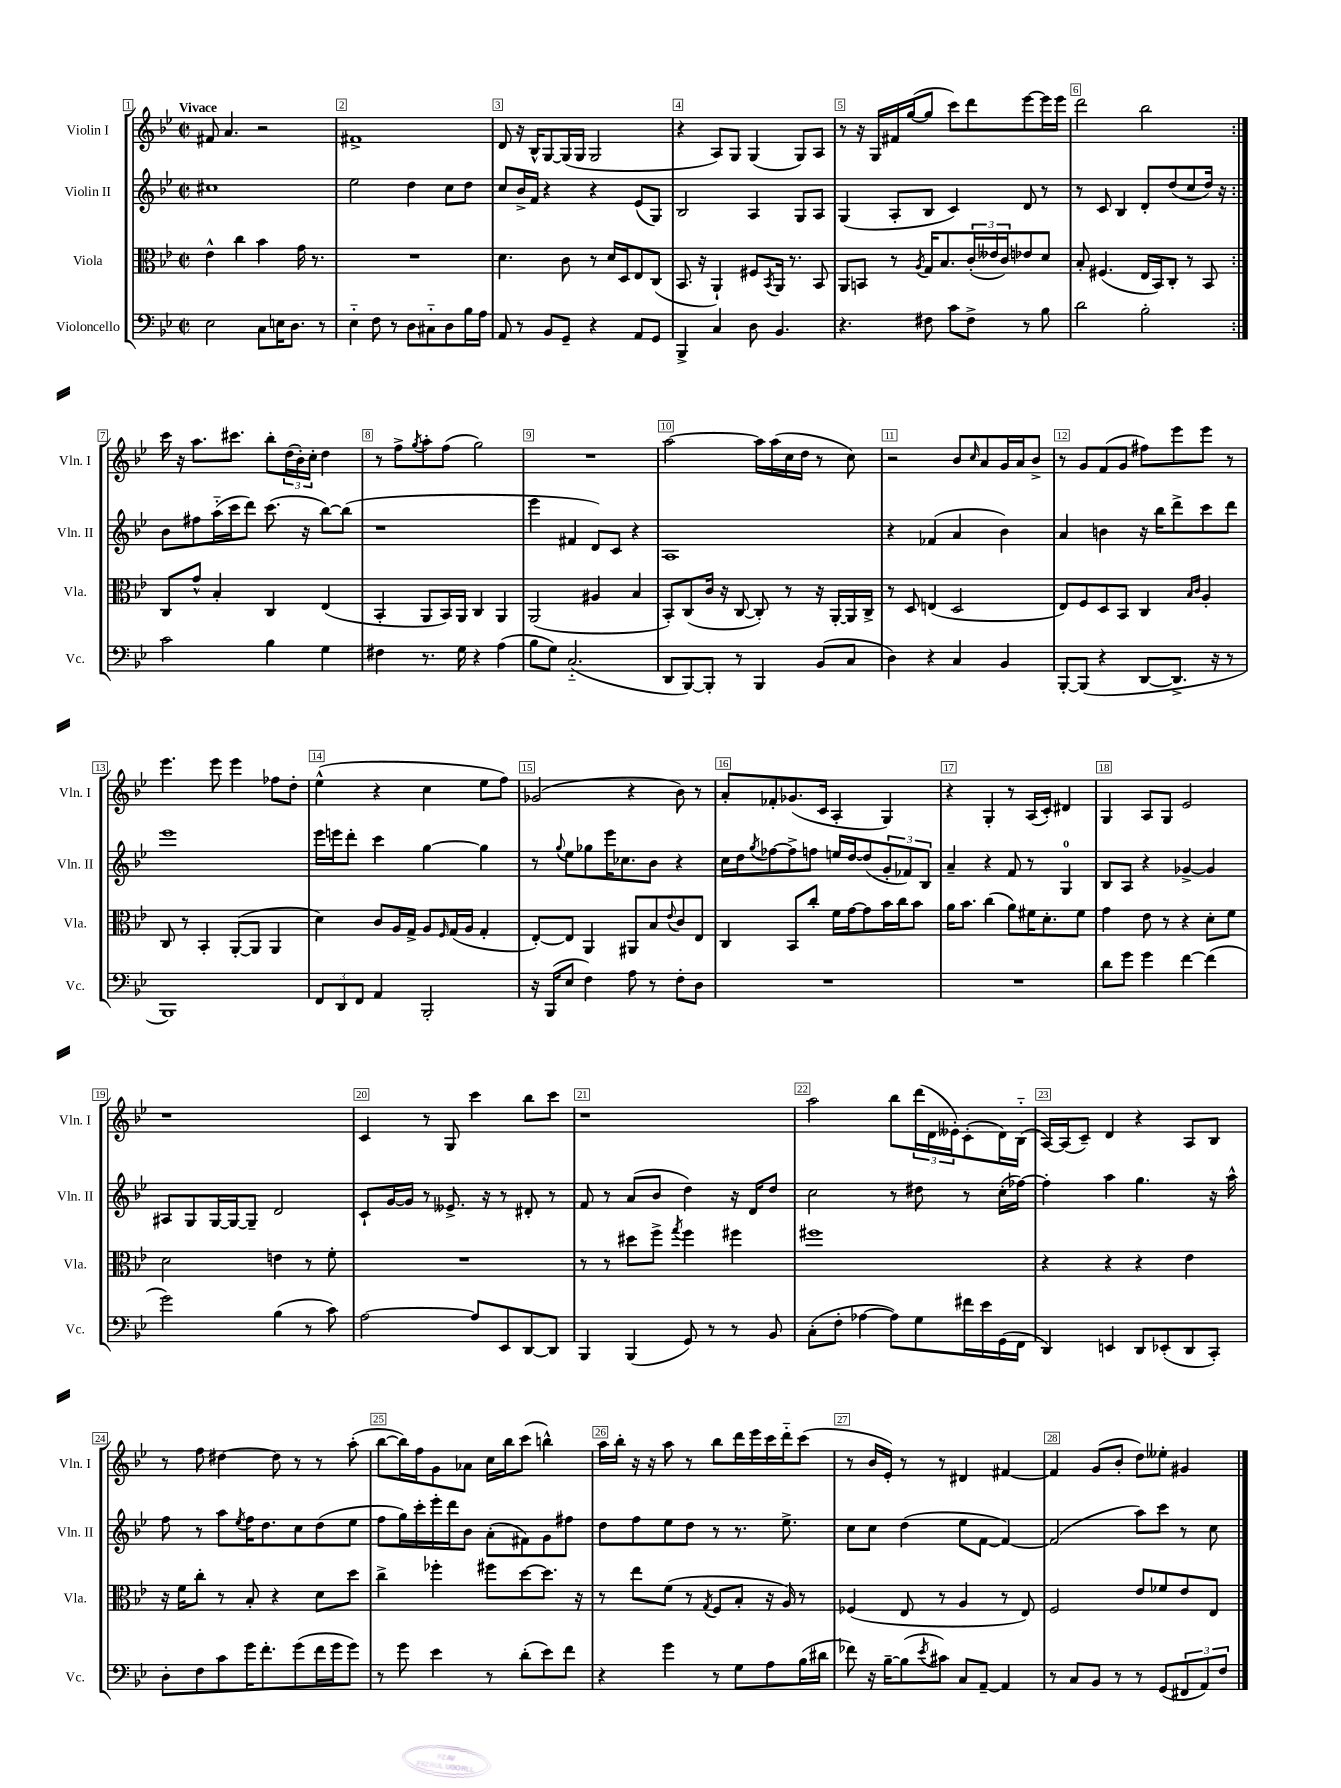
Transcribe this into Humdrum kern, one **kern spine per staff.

**kern	**kern	**kern	**kern
*staff4	*staff3	*staff2	*staff1
*clefF4	*clefC3	*clefG2	*clefG2
*k[b-e-]	*k[b-e-]	*k[b-e-]	*k[b-e-]
*M2/2	*M2/2	*M2/2	*M2/2
*met(c|)	*met(c|)	*met(c|)	*met(c|)
2E-	4e-^^	1cc#	8f#
.	.	.	4.a
.	4cc	.	.
8C	4b-	.	2r
16E	.	.	.
8.D	.	.	.
.	16g	.	.
.	8.r	.	.
8r	.	.	.
=	=	=	=
4E-'~	1r	2ee-	1f#^
8F	.	.	.
8r	.	.	.
8D	.	4dd	.
8C#'~	.	.	.
8D	.	8cc	.
16B-	.	8dd	.
16A	.	.	.
=	=	=	=
8AA	4.d	8cc	8d
8r	.	16b-^	16r
.	.	16f	16B-^^
8BB-	.	4r	[8G
8GG~	8c	.	(16G]
.	.	.	16G
4r	8r	4r	2G
.	16d	.	.
.	16D	.	.
8AA	8E-	(8e-	.
8GG	(8C	8G)	.
=	=	=	=
4BBB-^	8.BB-	2B-	4r
.	16r	.	.
4C	4AA`)	.	8A)
.	.	.	8G
8D	8F#	4A	(4G
.	8qBB-	.	.
4.BB-	16AA	.	.
.	8.r	.	.
.	.	8G	8G)
.	8BB-	8A	8A
=	=	=	=
4.r	8AA	(4G	8r
.	8BB	.	16r
.	.	.	16G
.	8r	8A'	16f#
.	.	.	([16gg
.	8qA	.	.
8F#	16G	8B-	8gg]
.	8.B-	.	.
8c	.	4c)	8ccc)
8F#^	(24c'	.	8ddd
.	24e--	.	.
.	24c)	.	.
8r	8e-	8d	[8eee-
8B-	8d	8r	16eee-]
.	.	.	16eee-
=	=	=	=
2d	8B-'	8r	2ddd
.	(4.F#	8c	.
.	.	4B-	.
2B-'	16E-	8d'	2bb-
.	16BB-)	.	.
.	8C'	(8dd	.
.	8r	8cc	.
.	8BB-	16dd)	.
.	.	16r	.
=:|!	=:|!	=:|!	=:|!
2c	8C	8b-	16ccc
.	.	.	16r
.	8g^^	8ff#	8.aa
.	4B-'	(16aa'~	.
.	.	16ccc	8.ccc#
.	.	8ddd)	.
4B-	4C	(8.ccc	8bb-'
.	.	.	(24dd
.	.	.	24b-')
.	.	16r	.
.	.	.	24cc'
4G	(4E-	[8bb-)	4dd
.	.	(8bb-]	.
=	=	=	=
4F#	4BB-'	1r	8r
.	.	.	8ff^
.	.	.	8qgg
8.r	8AA	.	8aa'
.	16BB-)	.	(8ff
16G	16AA	.	.
4r	4C	.	2gg)
(4A	4AA	.	.
=	=	=	=
8B-	(2AA	4eee-	1r
8G)	.	.	.
(2.C'~	.	4f#	.
.	4A#	8d)	.
.	.	8c	.
.	4B-	4r	.
=	=	=	=
8DD	8BB-')	1A	[2aa
[8BBB-)	(8C	.	.
8BBB-']	16c	.	.
.	16r	.	.
8r	[8C	.	.
4BBB-	8C'])	.	16aa]
.	.	.	(16aa
.	8r	.	16cc
.	.	.	16dd
(8BB-	16r	.	8r
.	[16AA'	.	.
8C	16AA]	.	8cc)
.	16C^	.	.
=	=	=	=
4D)	8r	4r	2r
.	8D	.	.
4r	(4E	(4f-	.
4C	2D	4a	8b-
.	.	.	16qqcc
.	.	.	8a
4BB-	.	4b-)	16g
.	.	.	16a
.	.	.	8b-^
=	=	=	=
[8BBB-'	8E-)	4a	8r
(8BBB-]	8F	.	8g
4r	8D	4b	(8f
.	8BB-	.	8g
[8DD	4C	16r	8ff#)
.	.	16bb-	.
8.DD^]	.	8ddd^	8eee-
.	16qqB-	.	.
.	16qqc	.	.
.	4A'	8ccc	8eee-
16r	.	.	.
8r	.	8ddd	8r
=	=	=	=
1BBB-)	8C	1eee-	4.eee-
.	8r	.	.
.	4BB-'	.	.
.	.	.	8eee-
.	([8AA'	.	4eee-
.	8AA]	.	.
.	4AA	.	8ff-
.	.	.	8dd'
=	=	=	=
12FF	4d)	16eee-	(4ee-^^
.	.	16eee	.
12DD	.	.	.
.	.	8ddd'	.
12FF	.	.	.
4AA	8c	4ccc	4r
.	16A	.	.
.	16G^	.	.
2BBB-'	8A	[4gg	4cc
.	16qqF	.	.
.	(16G	.	.
.	16A	.	.
.	4G'	4gg]	8ee-
.	.	.	8ff)
=	=	=	=
16r	[8E-')	8r	(2g-
(16BBB-	.	.	.
.	.	8qqgg	.
8E-	8E-]	8ee-	.
4F)	4AA	8gg-	.
.	.	16eee-	.
.	.	8.cc-	.
8A	8AA#	.	4r
8r	8B-	8b-	.
.	8qqe-	.	.
8F'	8c	4r	8b-)
8D	8E-	.	8r
=	=	=	=
1r	4C	16cc	8a'
.	.	16dd	.
.	.	8qgg	.
.	.	[8ff-	8f-'
.	8BB-	8ff-^]	(8.g-
.	8cc'	8ff	.
.	.	.	16c
.	16f	16ee	4A'
.	[16g	[16dd	.
.	8g]	(8dd]	.
.	16b-	12g'	4G)
.	16cc	.	.
.	.	12f-)	.
.	8b-	.	.
.	.	12B-	.
=	=	=	=
1r	16a	4a~	4r
.	8.b-	.	.
.	(4cc	4r	4G'
.	8a)	8f	8r
.	16f#	8r	(16A
.	8.d'	.	16c')
.	.	4G	4d#
.	8f#	.	.
=	=	=	=
8d	4g	8B-	4G
8g	.	8A	.
4g	8e-	4r	8A
.	8r	.	8G
[4f	4r	[4g-^	2e-
(4f]	8d'	4g-]	.
.	8f	.	.
=	=	=	=
2g)	2d	8A#	1r
.	.	8G	.
.	.	[16G	.
.	.	16G_	.
.	.	8G~]	.
(4B-	4e	2d	.
8r	8r	.	.
8c)	8f'	.	.
=	=	=	=
[2A	1r	8c`	4c
.	.	[16g	.
.	.	16g]	.
.	.	8r	8r
.	.	8.e--^	8G
8A]	.	.	4ccc
.	.	16r	.
8EE-	.	8r	.
[8DD	.	8d#'	8bb-
8DD]	.	8r	8ccc
=	=	=	=
4BBB-	8r	8f	1r
.	8r	8r	.
(4BBB-	8dd#	(8a	.
.	8ff^	8b-	.
.	8qgg	.	.
8GG)	4ff	4dd)	.
8r	.	.	.
8r	4ff#	16r	.
.	.	16d	.
8BB-	.	8dd	.
=	=	=	=
(8C'	1ff#	2cc	2aa
8F'	.	.	.
[4A-	.	.	.
8A-])	.	8r	8bb-
8G	.	8dd#	(24ddd
.	.	.	24d
.	.	.	24e--')
16f#	.	8r	(8c'
16e-	.	.	.
(16GG	.	(16cc'	16d)
16FF	.	[16ff-)	(16B-'~
=	=	=	=
4DD)	4r	4ff-']	[16A)
.	.	.	(16A]
.	.	.	8c~)
4EE	4r	4aa	4d
8DD	4r	4.gg	4r
(8EE-'	.	.	.
8DD	4e-	.	8A
8CC')	.	16r	8B-
.	.	16aa^^	.
=	=	=	=
8D'	16r	8ff	8r
.	16f	.	.
8F	8cc'	8r	8ff
8c	8r	8aa	[4dd#
.	.	8qee-	.
16g	8B-'	16ff	.
8.f'	.	8.dd	.
.	4r	.	8dd#]
(8g	.	8cc	8r
16f	8d	(8dd	8r
16g	.	.	.
8g)	8dd	8ee-	(8aa'
=	=	=	=
8r	4cc^	8ff	[8bb-
8g	.	16gg)	16bb-])
.	.	16ccc'	16ff
4e-	4ff-'	16eee-'	8g
.	.	16ddd	.
.	.	8b-	8a-
8r	8ff#	(8a'	16cc
.	.	.	16bb-
(8d'	[8dd	8f#)	(8ccc
8e-)	8.dd]	8g	4bb^^)
8f	.	8ff#	.
.	16r	.	.
=	=	=	=
4r	8r	8dd	16aa
.	.	.	16bb-'
.	8ee-	8ff	16r
.	.	.	16r
4g	(8f	8ee-	8aa
.	8r	8dd	8r
.	8qG	.	.
8r	8F	8r	8bb-
8G	8B-'	8.r	16ddd
.	.	.	16eee-
8A	16r	.	16ccc
.	16A)	8.ee-^	16ddd'~
(16B-	8r	.	(8ccc
16d#	.	.	.
=	=	=	=
8f-)	(4F-	8cc	8r
16r	.	8cc	16b-
[16B-~	.	.	16e-')
(8B-]	8E-	(4dd	8r
8qe-	.	.	.
8c#)	8r	.	8r
8C	4A	8ee-	4d#
[8AA~	.	[8f	.
4AA]	8r	4f_)	[4f#
.	8E-)	.	.
=	=	=	=
8r	2F	(2f]	4f#]
8C	.	.	.
8BB-	.	.	(8g
8r	.	.	8b-'
8r	8e-	8aa)	8dd)
(8GG	8f-	8ccc	8ee--'
12FF#	8e-	8r	4g#
12AA)	.	.	.
.	8E-	8cc	.
12F	.	.	.
==	==	==	==
*-	*-	*-	*-
